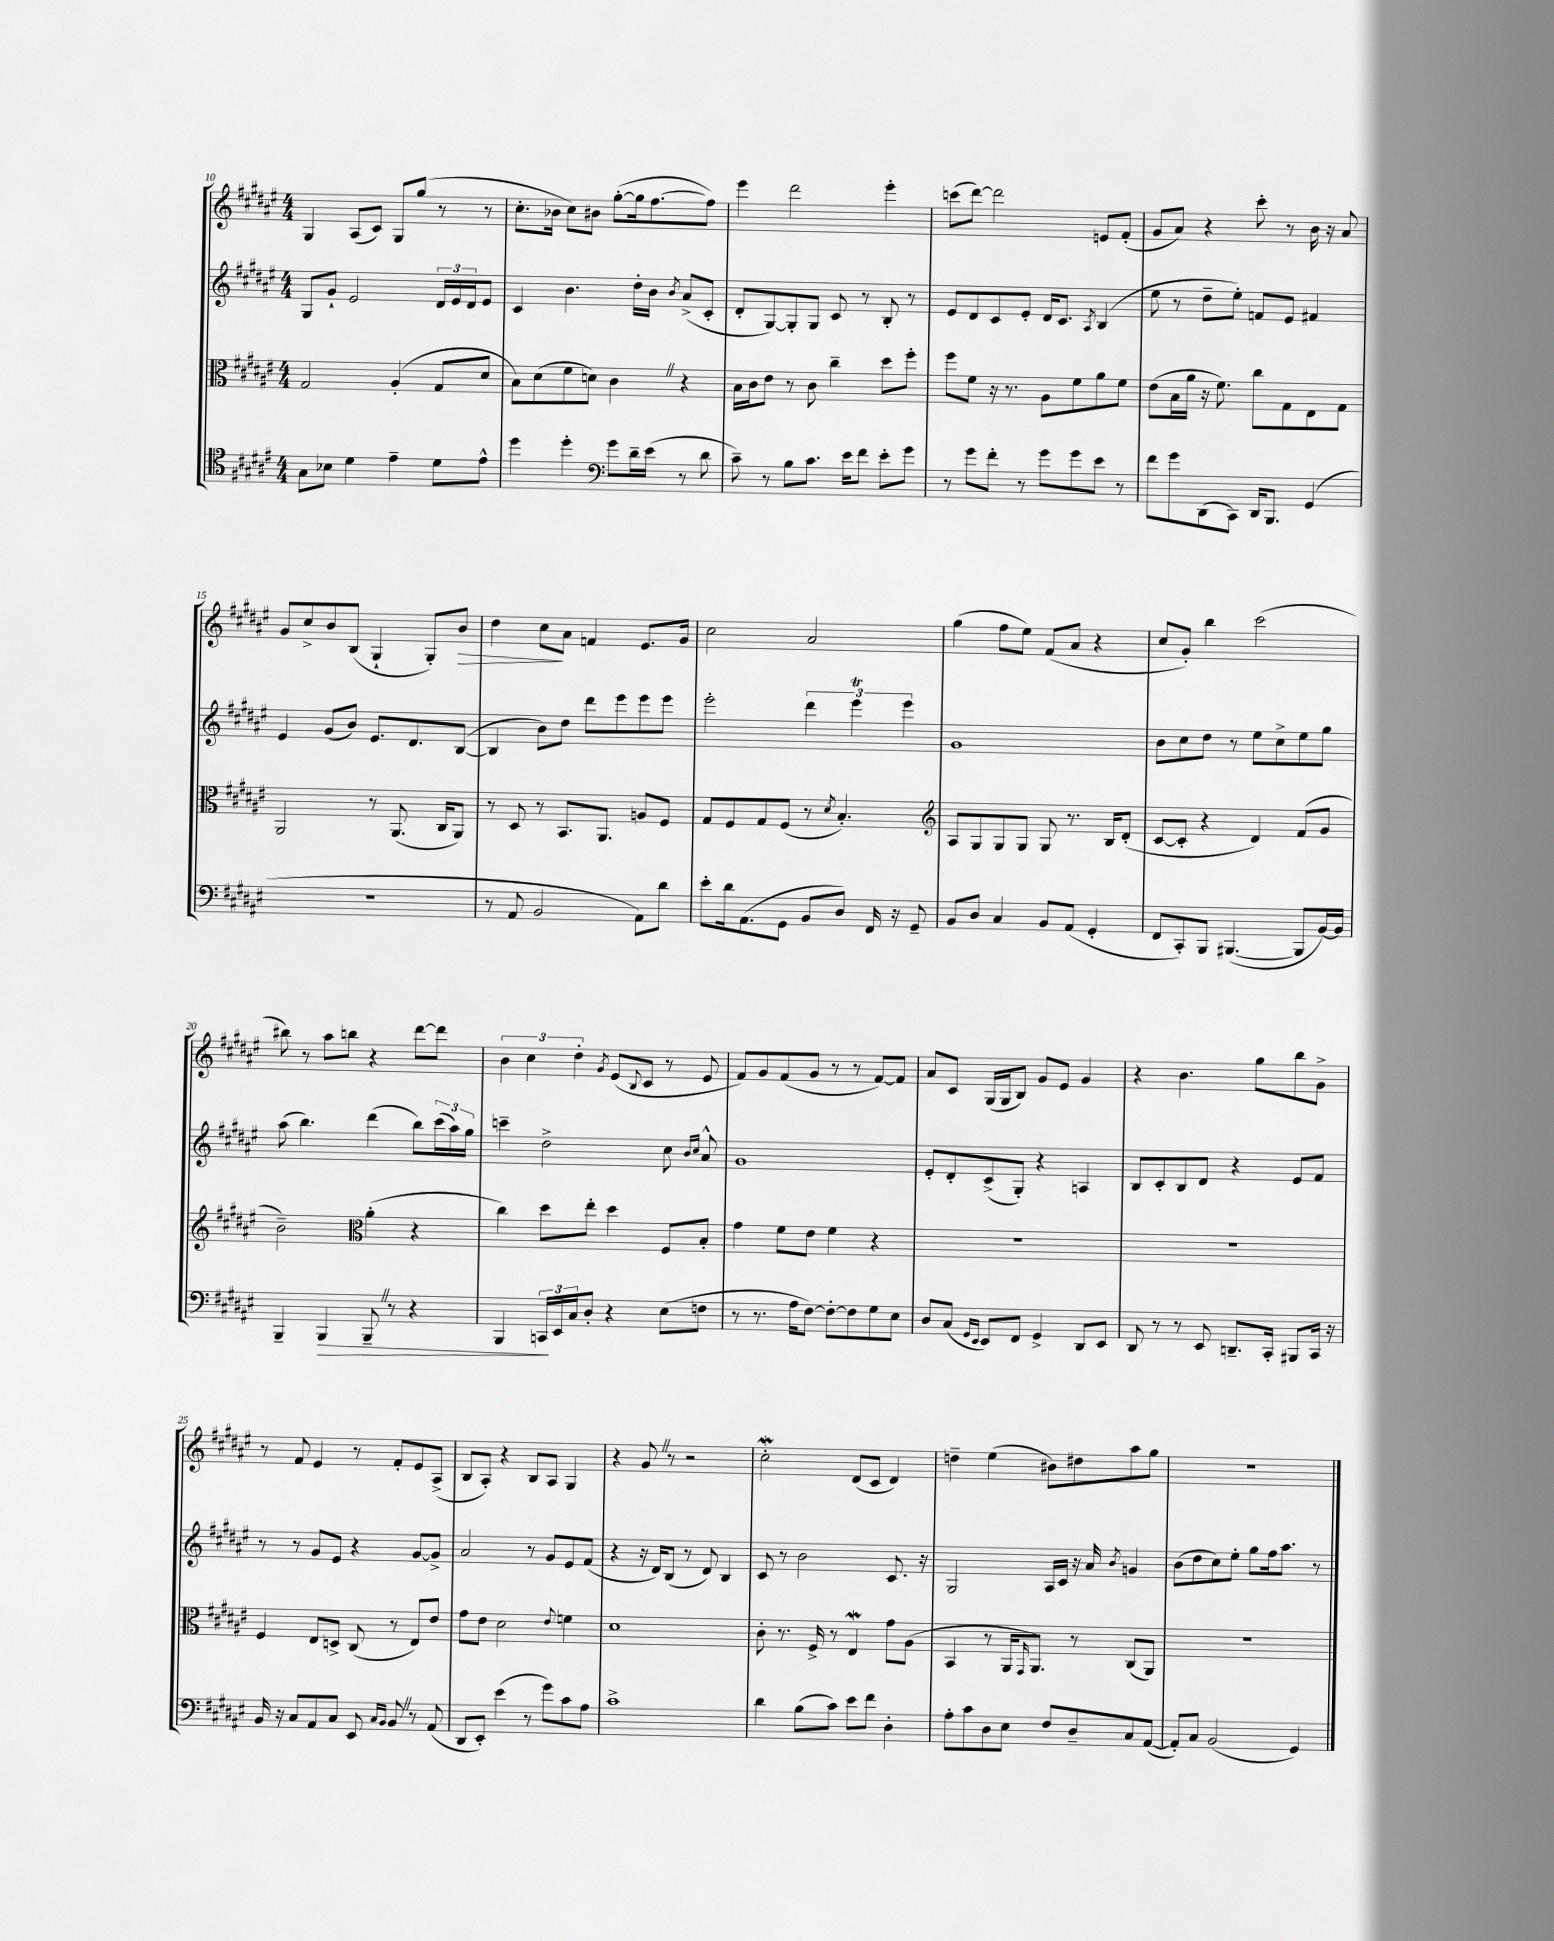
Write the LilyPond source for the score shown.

<<
\new StaffGroup <<
\new Staff = "s0" {
    \clef treble \key fis \major \numericTimeSignature \time 4/4
    gis4 ais8( cis'8) gis8 gis''8( r8 r8 |
    cis''8.-. bes'16 cis''8) bis'8 gis''8~-.( gis''16 fis''8.~ fis''8) |
    eis'''4 dis'''2 eis'''4-. |
    c'''8( dis'''8~) dis'''2 e'8 fis'8-.( |
    gis'8 ais'8) r4 cis'''8-. r8 b'16 r16 ais'8 |
    gis'8 cis''8-> b'8 b8( gis4-! gis8-.) b'8\> |
    dis''4 cis''8\! ais'8 f'4 eis'8. gis'16 |
    cis''2 ais'2 |
    gis''4( fis''8 eis''8) fis'8( ais'8 r4 |
    cis''8 gis'8-.) b''4 cis'''2( |
    bis''8) r8 ais''8 b''8 r4 dis'''8~ dis'''8 |
    \tuplet 3/2 { b'4 cis''4 dis''4-. } \acciaccatura { gis'8 } eis'8( \appoggiatura { b8 } cis'8 r8 eis'8 |
    fis'8) gis'8 fis'8( gis'8 r8 r8 fis'8~) fis'8 |
    ais'8 cis'8 gis16( gis16 b8) gis'8 eis'8 gis'4 |
    r4 b'4. gis''8 b''8 gis'8-> |
    r8 fis'8 eis'4 r8 fis'8-. eis'8 ais8->( |
    b8 ais8-.) r4 b8 ais8 gis4 |
    r4 gis'8 \once \override BreathingSign.text = \markup { \musicglyph "scripts.caesura.straight" } \breathe r8 r2 |
    cis''2-.\mordent dis'8( cis'8 dis'4) |
    d''4-- eis''4( bis'8) dis''8 ais''8 gis''8 |
    R1 \bar "|." |
}
\new Staff = "s1" {
    \clef treble \key fis \major \numericTimeSignature \time 4/4
    gis8 gis'8-! eis'2 \tuplet 3/2 { dis'16 eis'16 dis'16 } eis'8 |
    cis'4 b'4. dis''16-. b'16 \acciaccatura { b'8 } ais'8->( cis'8-. |
    dis'8-. gis8~) gis8-. gis8 cis'8 r8 b8-. r8 |
    eis'8 dis'8 cis'8 eis'8-. dis'16 cis'8. \acciaccatura { ais8 } b4( |
    eis''8 r8 dis''8-- eis''8-.) f'8 eis'8 fis'4 |
    eis'4 gis'8( b'8) eis'8. dis'8. b8~( |
    b4 b'8) dis''8 dis'''8 eis'''8 eis'''8 eis'''8 |
    eis'''2-. \tuplet 3/2 { dis'''4 eis'''4\trill eis'''4 } |
    gis'1 |
    b'8 cis''8 dis''8 r8 eis''8 cis''8-> eis''8 gis''8 |
    ais''8( b''4.) dis'''4( b''8) \tuplet 3/2 { cis'''16( ais''16) gis''16 } |
    c'''4-- dis''2-> cis''8 \grace { b'16 cis''16 } ais'8-^ |
    gis'1 |
    eis'8-. dis'8-. cis'8->( gis8-.) r4 a4 |
    b8 cis'8-. b8 dis'8 r4 eis'8 fis'8 |
    r8 r8 gis'8 eis'8 r4 gis'8~ gis'8-> |
    ais'2 r8 gis'8 eis'8 fis'8( |
    r4 r16 dis'16) b8( r8 dis'8) b4 |
    cis'8 r8 b'2 cis'8. r16 |
    gis2 ais16 cis'16 r16 ais'16 \acciaccatura { b'8 } g'4 |
    b'8( dis''8 cis''8) eis''8-. gis''8 fis''16 ais''8. r8 \bar "|." |
}
\new Staff = "s2" {
    \clef alto \key fis \major \numericTimeSignature \time 4/4
    gis2 ais4-.( gis8 dis'8 |
    b8) dis'8( fis'8 d'8) cis'4 \once \override BreathingSign.text = \markup { \musicglyph "scripts.caesura.straight" } \breathe r4 |
    b16 cis'16 eis'8 r8 cis'8 cis''4-- dis''8 fis''8-. |
    fis''8 fis'8 r16 r8. ais8 fis'8 ais'8 fis'8 |
    eis'8( b16 ais'16 r16 fis'8.) cis''8 gis8 eis8 gis8 |
    ais,2 r8 ais,8.( cis16 ais,8) |
    r8 dis8 r8 b,8. ais,8. a8 fis8 |
    gis8 fis8 gis8 fis8( r8 \acciaccatura { dis'8 } b4.-.) |
    \clef treble ais8 gis8 gis8 gis8 gis8 r8. b16 dis'8-.( |
    cis'8~ cis'8-. r4 dis'4) fis'8( gis'8 |
    b'2--) \clef alto ais'4-.( r4 |
    cis''4) dis''8 eis''8-. dis''4 fis8 b8-. |
    gis'4 fis'8 eis'8 fis'4 r4 |
    R1 |
    R1 |
    fis4 eis8 d8-> cis8( r8 eis8) eis'8 |
    gis'8 eis'8 dis'2 \appoggiatura { eis'8 } f'4 |
    dis'1 |
    cis'8-. r8. fis16-> r8 eis4\mordent gis'8 ais8( |
    b,4 r8 ais,16 \grace { gis,16 } ais,8.) r8 cis8( ais,8) |
    R1 \bar "|." |
}
\new Staff = "s3" {
    \clef tenor \key fis \major \numericTimeSignature \time 4/4
    gis8 bes8 dis'4 eis'4-- dis'8 eis'8-^ |
    dis''4 dis''4-. \clef bass gis'8 dis'16-- eis'16( r8 dis'8 |
    cis'8--) r8 b8 cis'8. eis'16 fis'8 eis'8-. gis'8 |
    r8 gis'8 fis'8-. r8 gis'8 gis'8 eis'8 r8 |
    fis'8 gis'8 dis,8( cis,8) dis,16 b,,8. gis,4( |
    r1 |
    r8 ais,8 b,2 ais,8) dis'8 |
    eis'8-. dis'16 ais,8.( gis,8 b,8 dis8) fis,16 r16 gis,8-- |
    b,8 dis8 cis4 b,8 ais,8( gis,4-. |
    fis,8 cis,8-.) b,,8 bis,,4.~( bis,,8 b,16~) b,16 |
    b,,4-- b,,4\> b,,8-- \once \override BreathingSign.text = \markup { \musicglyph "scripts.caesura.straight" } \breathe r8 r4 |
    b,,4 \tuplet 3/2 { c,16\! eis,16 cis16 } dis8-. r4 eis8( f8 |
    r8 r8. ais16 fis8~) fis8~-. fis8 gis8 eis8 |
    dis8 cis8( \grace { gis,16 eis,16 } eis,8) fis,8 gis,4-> dis,8 eis,8 |
    dis,8 r8 r8 eis,8 d,8.-- cis,16-. bis,,8 cis,16 r16 |
    b,16 r16 cis8 ais,8 cis8 eis,8 \grace { cis16 b,16 } b,8 \once \override BreathingSign.text = \markup { \musicglyph "scripts.caesura.straight" } \breathe r8 ais,8( |
    dis,8 eis,8-.) eis'4( r8 gis'8) cis'8 ais8 |
    cis'1-> |
    dis'4 b8( cis'8) eis'8 fis'8 dis4-. |
    ais8-. cis'8 dis8 eis8 fis8 dis8-- cis8 ais,8~( |
    ais,8-.) cis8 b,2( gis,4) \bar "|." |
}
>>
>>
\layout { \context { \Score currentBarNumber = #10 } }
